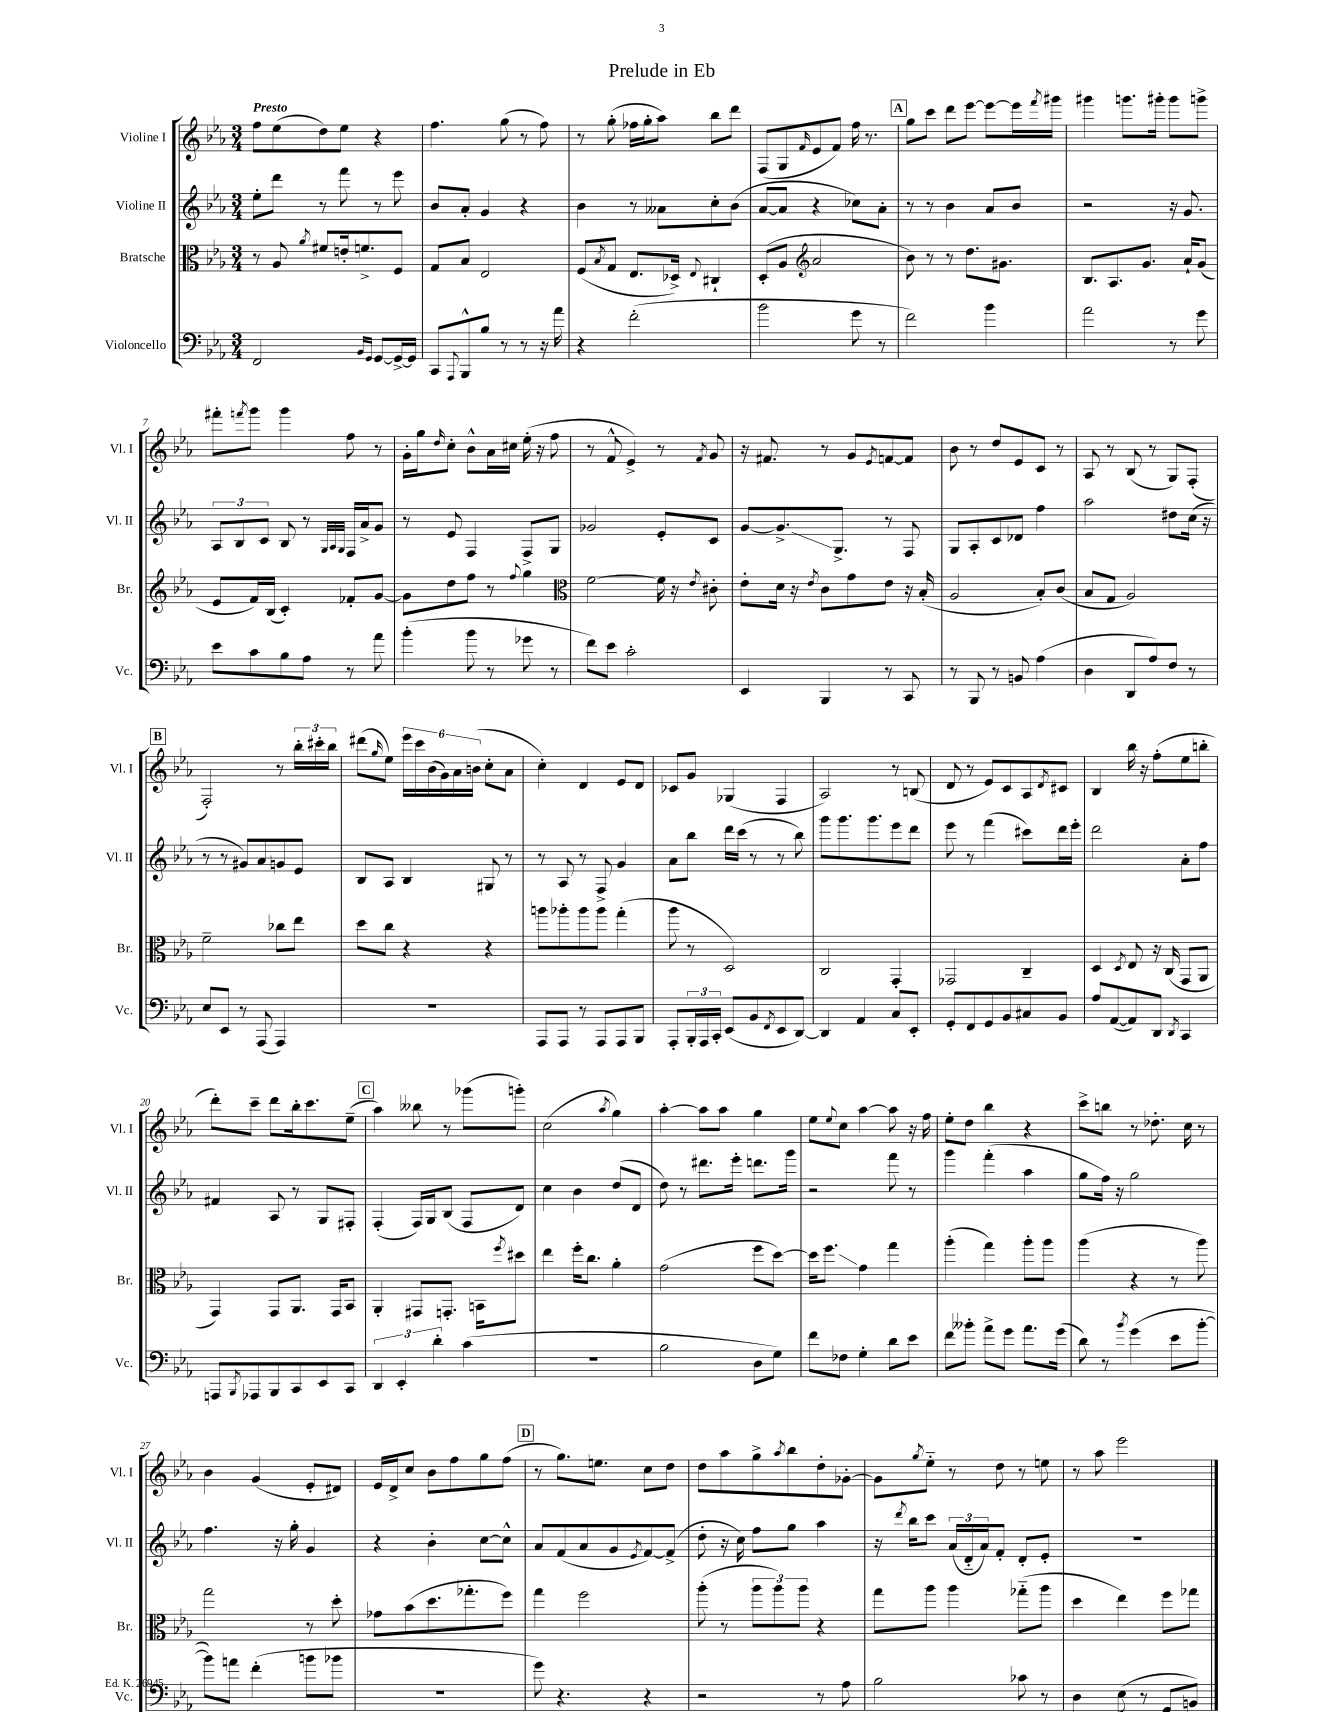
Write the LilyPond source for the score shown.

\header { title = "Prelude in Eb" }
<<
\new StaffGroup <<
\new Staff = "s0" \with { instrumentName = "Violine I" shortInstrumentName = "Vl. I" } {
    \clef treble \key ees \major \numericTimeSignature \time 3/4 \tempo "Presto"
    f''8 ees''8( d''8) ees''8 r4 |
    f''4. g''8( r8 f''8) |
    r8 g''8-.( fes''16 g''16-. aes''8) bes''8 d'''8 |
    f8( g8 \grace { f'16 } ees'8 f'8) f''16 r8. |
    \mark \markup { \box "A" } g''8 c'''8 d'''8 ees'''8~ ees'''8~ ees'''16 \acciaccatura { f'''8 } gis'''16 |
    gis'''4 g'''8. gis'''16-. gis'''8 g'''8-> |
    fis'''8-. \acciaccatura { f'''8 } g'''8 g'''4 f''8 r8 |
    g'16-. g''16 \grace { d''16 } c''8-. bes'8-^ aes'16 cis''16 ees''16-.( r16 f''8 |
    r8 f'8-^ ees'4->) r8 \acciaccatura { f'8 } g'8 |
    r16 fis'8. r8 g'8 \acciaccatura { ees'8 } f'8~ f'8 |
    bes'8 r8 d''8 ees'8 c'8 r8 |
    aes8 r8 bes8( r8 g8) f8-.( |
    \mark \markup { \box "B" } f2-.) r8 \tuplet 3/2 { bes''16-. cis'''16-. bes''16 } |
    dis'''8( \grace { g''16 } ees''8) \tuplet 6/4 { ees'''16 c'''16 bes'16( g'16) aes'16 b'16( } c''8-. aes'8 |
    c''4-.) d'4 ees'8 d'8 |
    ces'8 g'8 ges4( f4 |
    aes2) r8 b8( |
    d'8 r8 ees'8) c'8 aes8 \acciaccatura { d'8 } cis'8 |
    bes4 bes''16 r16 f''8-.( ees''8 b''8-. |
    d'''8-.) c'''8-- d'''8 bes''16-. c'''8. ees''8--( |
    \mark \markup { \box "C" } aes''4) beses''8 r8 ges'''8( g'''8-.) |
    c''2( \acciaccatura { aes''8 } g''4) |
    aes''4~-. aes''8 aes''8 g''4 |
    ees''8 \appoggiatura { ees''8 } c''8 aes''4~ aes''8 r16 f''16 |
    ees''8-. d''8 bes''4 r4 |
    c'''8-> b''8 r8 des''8.-. c''16 r8 |
    bes'4 g'4( ees'8-. dis'8) |
    ees'16 d'16-> c''8 bes'8 f''8 g''8 f''8( |
    \mark \markup { \box "D" } r8 g''8.) e''8. c''8 d''8 |
    d''8 aes''8 g''8-> \acciaccatura { aes''8 } bes''8 d''8-. ges'8~-. |
    ges'8 \acciaccatura { g''8 } ees''8-_ r8 d''8 r8 e''8 |
    r8 aes''8 ees'''2 \bar "|." |
}
\new Staff = "s1" \with { instrumentName = "Violine II" shortInstrumentName = "Vl. II" } {
    \clef treble \key ees \major \numericTimeSignature \time 3/4
    ees''8-. d'''8 r8 f'''8 r8 ees'''8 |
    bes'8 aes'8-. g'4 r4 |
    bes'4 r8 aeses'8 c''8-. bes'8( |
    aes'8~ aes'8 r4 ces''8) aes'8-. |
    \mark \markup { \box "A" } r8 r8 bes'4 aes'8 bes'8 |
    r2 r16 g'8. |
    \tuplet 3/2 { aes8 bes8 c'8 } bes8 r8 \grace { g32 aes32 g32 } f16 aes'16-> g'8 |
    r8 ees'8 f4 f8-> g8 |
    ges'2 ees'8-. c'8 |
    g'8~ g'8.->\glissando g8.-> r8 f8 |
    g8 aes8-. c'8 des'8 f''4 |
    aes''2 dis''8 c''16( r16 |
    \mark \markup { \box "B" } r8 r8 gis'8) aes'8 g'8 ees'8 |
    bes8 aes8 bes4 gis8 r8 |
    r8 aes8 r8 f8-> g'4 |
    aes'8 bes''8 d'''16 c'''16( r8 r8 bes''8) |
    g'''8 g'''8. g'''8. ees'''8 d'''8 |
    ees'''8 r8 f'''4( cis'''8) d'''16 ees'''16-. |
    d'''2 aes'8-. f''8 |
    fis'4 aes8 r8 g8 fis8-. |
    \mark \markup { \box "C" } f4-.( f16) g16 bes8( f8 d'8) |
    c''4 bes'4 d''8( d'8 |
    d''8) r8 dis'''8. ees'''16-. d'''8. g'''16 |
    r2 f'''8 r8 |
    g'''4 f'''4-.( aes''4 |
    g''8 f''16) r16 g''2 |
    f''4. r16 g''16-. g'4 |
    r4 bes'4-. c''8~ c''8-^ |
    \mark \markup { \box "D" } aes'8 f'8( aes'8 g'8 \acciaccatura { ees'8 } f'8~) f'8->( |
    d''8-. r16 c''16) f''8 g''8 aes''4 |
    r16 \acciaccatura { d'''8 } bes''16 c'''8 \tuplet 3/2 { aes'16( d'16-_ aes'16) } f'8-. d'8-. ees'8-. |
    R2. \bar "|." |
}
\new Staff = "s2" \with { instrumentName = "Bratsche" shortInstrumentName = "Br." } {
    \clef alto \key ees \major \numericTimeSignature \time 3/4
    r8 aes8 \acciaccatura { aes'8 } fis'8 e'16-. f'8.-> f8 |
    g8 bes8 ees2 |
    f8( \acciaccatura { bes8 } g8 ees8. des16->) \appoggiatura { ees8 } cis4-! |
    d8-.( aes8 \clef treble aes'2 |
    \mark \markup { \box "A" } bes'8) r8 r8 d''8. gis'8. |
    bes8. aes8. g'8. aes'16-! g'8( |
    ees'8 f'16) bes16( c'4-.) fes'8-. g'8~ |
    g'8 d''8 f''8 r8 \appoggiatura { f''8 } g''4 |
    \clef alto f'2~ f'16 r16 \acciaccatura { ees'8 } cis'8-. |
    ees'8-. d'16 r16 \acciaccatura { ees'8 } c'8 g'8 ees'8 r16 bes16-.( |
    aes2 bes8-.) c'8( |
    bes8 g8 aes2) |
    \mark \markup { \box "B" } f'2-- ces''8 ees''8 |
    d''8 c''8 r4 r4 |
    a''8 aes''8-. aes''8 aes''8 g''4-.( |
    aes''8 r8 d2) |
    c2 g,4-. |
    ges,2 c4-- |
    d4 \acciaccatura { d8 } ees8 r16 c16( g,8 aes,8 |
    g,4) g,8 aes,8. g,16 bes,8 |
    \mark \markup { \box "C" } aes,4-. gis,8 g,8.-. b,16 \acciaccatura { f''8 } dis''8 |
    ees''4 f''16-. c''8. aes'4-. |
    g'2( f''8 d''8~) |
    d''16 f''8.\glissando g'4 g''4 |
    aes''4-.( g''4) aes''8-. aes''8 |
    aes''4( r4 r8 aes''8) |
    g''2 r8 d''8-. |
    ges'8 bes'8( d''8. ges''8.-. f''8) |
    \mark \markup { \box "D" } g''4 f''2 |
    aes''8-.( r8 \tuplet 3/2 { aes''8 aes''8) aes''8 } r4 |
    g''8 aes''8 aes''4 ges''8-_( aes''8 |
    d''4 ees''4) f''8 ges''8 \bar "|." |
}
\new Staff = "s3" \with { instrumentName = "Violoncello" shortInstrumentName = "Vc." } {
    \clef bass \key ees \major \numericTimeSignature \time 3/4
    f,2 \grace { bes,16 g,16 } g,8~ g,16~-> g,16 |
    c,8 \appoggiatura { aes,,8 } bes,,8-^ bes8 r8 r8 r16 aes'16 |
    r4 f'2-.( |
    bes'2 g'8 r8 |
    \mark \markup { \box "A" } f'2) bes'4 |
    aes'2 r8 g'8 |
    ees'8 c'8 bes8 aes8 r8 aes'8 |
    bes'4-.( bes'8 r8 ges'8 r8 |
    f'8) ees'8 c'2-. |
    ees,4 bes,,4 r8 c,8 |
    r8 bes,,8 r8 b,8 aes4( |
    d4 d,8 aes8) f8 r8 |
    \mark \markup { \box "B" } ees8 ees,8 r8 aes,,8( aes,,4) |
    R2. |
    aes,,8 aes,,8 r8 aes,,8 aes,,8 bes,,8 |
    aes,,8-. \tuplet 3/2 { bes,,16-. aes,,16 c,16-. } ees,8( bes,8 \acciaccatura { f,8 } ees,8 d,8~) |
    d,4 aes,4 c8 ees,8-. |
    g,8-. f,8 g,8 bes,8 cis8 bes,8 |
    aes8 aes,8~( aes,8) d,8 \acciaccatura { d,8 } c,4 |
    a,,8 \acciaccatura { bes,,8 } aes,,8 bes,,8 c,8 ees,8 c,8 |
    \mark \markup { \box "C" } \tuplet 3/2 { d,4 ees,4-. d'4-. } c'4( |
    r2. |
    bes2 d8 g8) |
    f'8 fes8 g4-. d'8 ees'8 |
    f'8 beses'8-. aes'8-> g'8 aes'8. g'16( |
    d'8) r8 \acciaccatura { bes'8 } g'4( ees'8 bes'8~-. |
    bes'8) a'8 f'4-.( b'8 bes'8 |
    R2. |
    \mark \markup { \box "D" } g'8) r4. r4 |
    r2 r8 aes8 |
    bes2 ces'8 r8 |
    d4 ees8( r8 g,8 b,8-.) \bar "|." |
}
>>
>>
